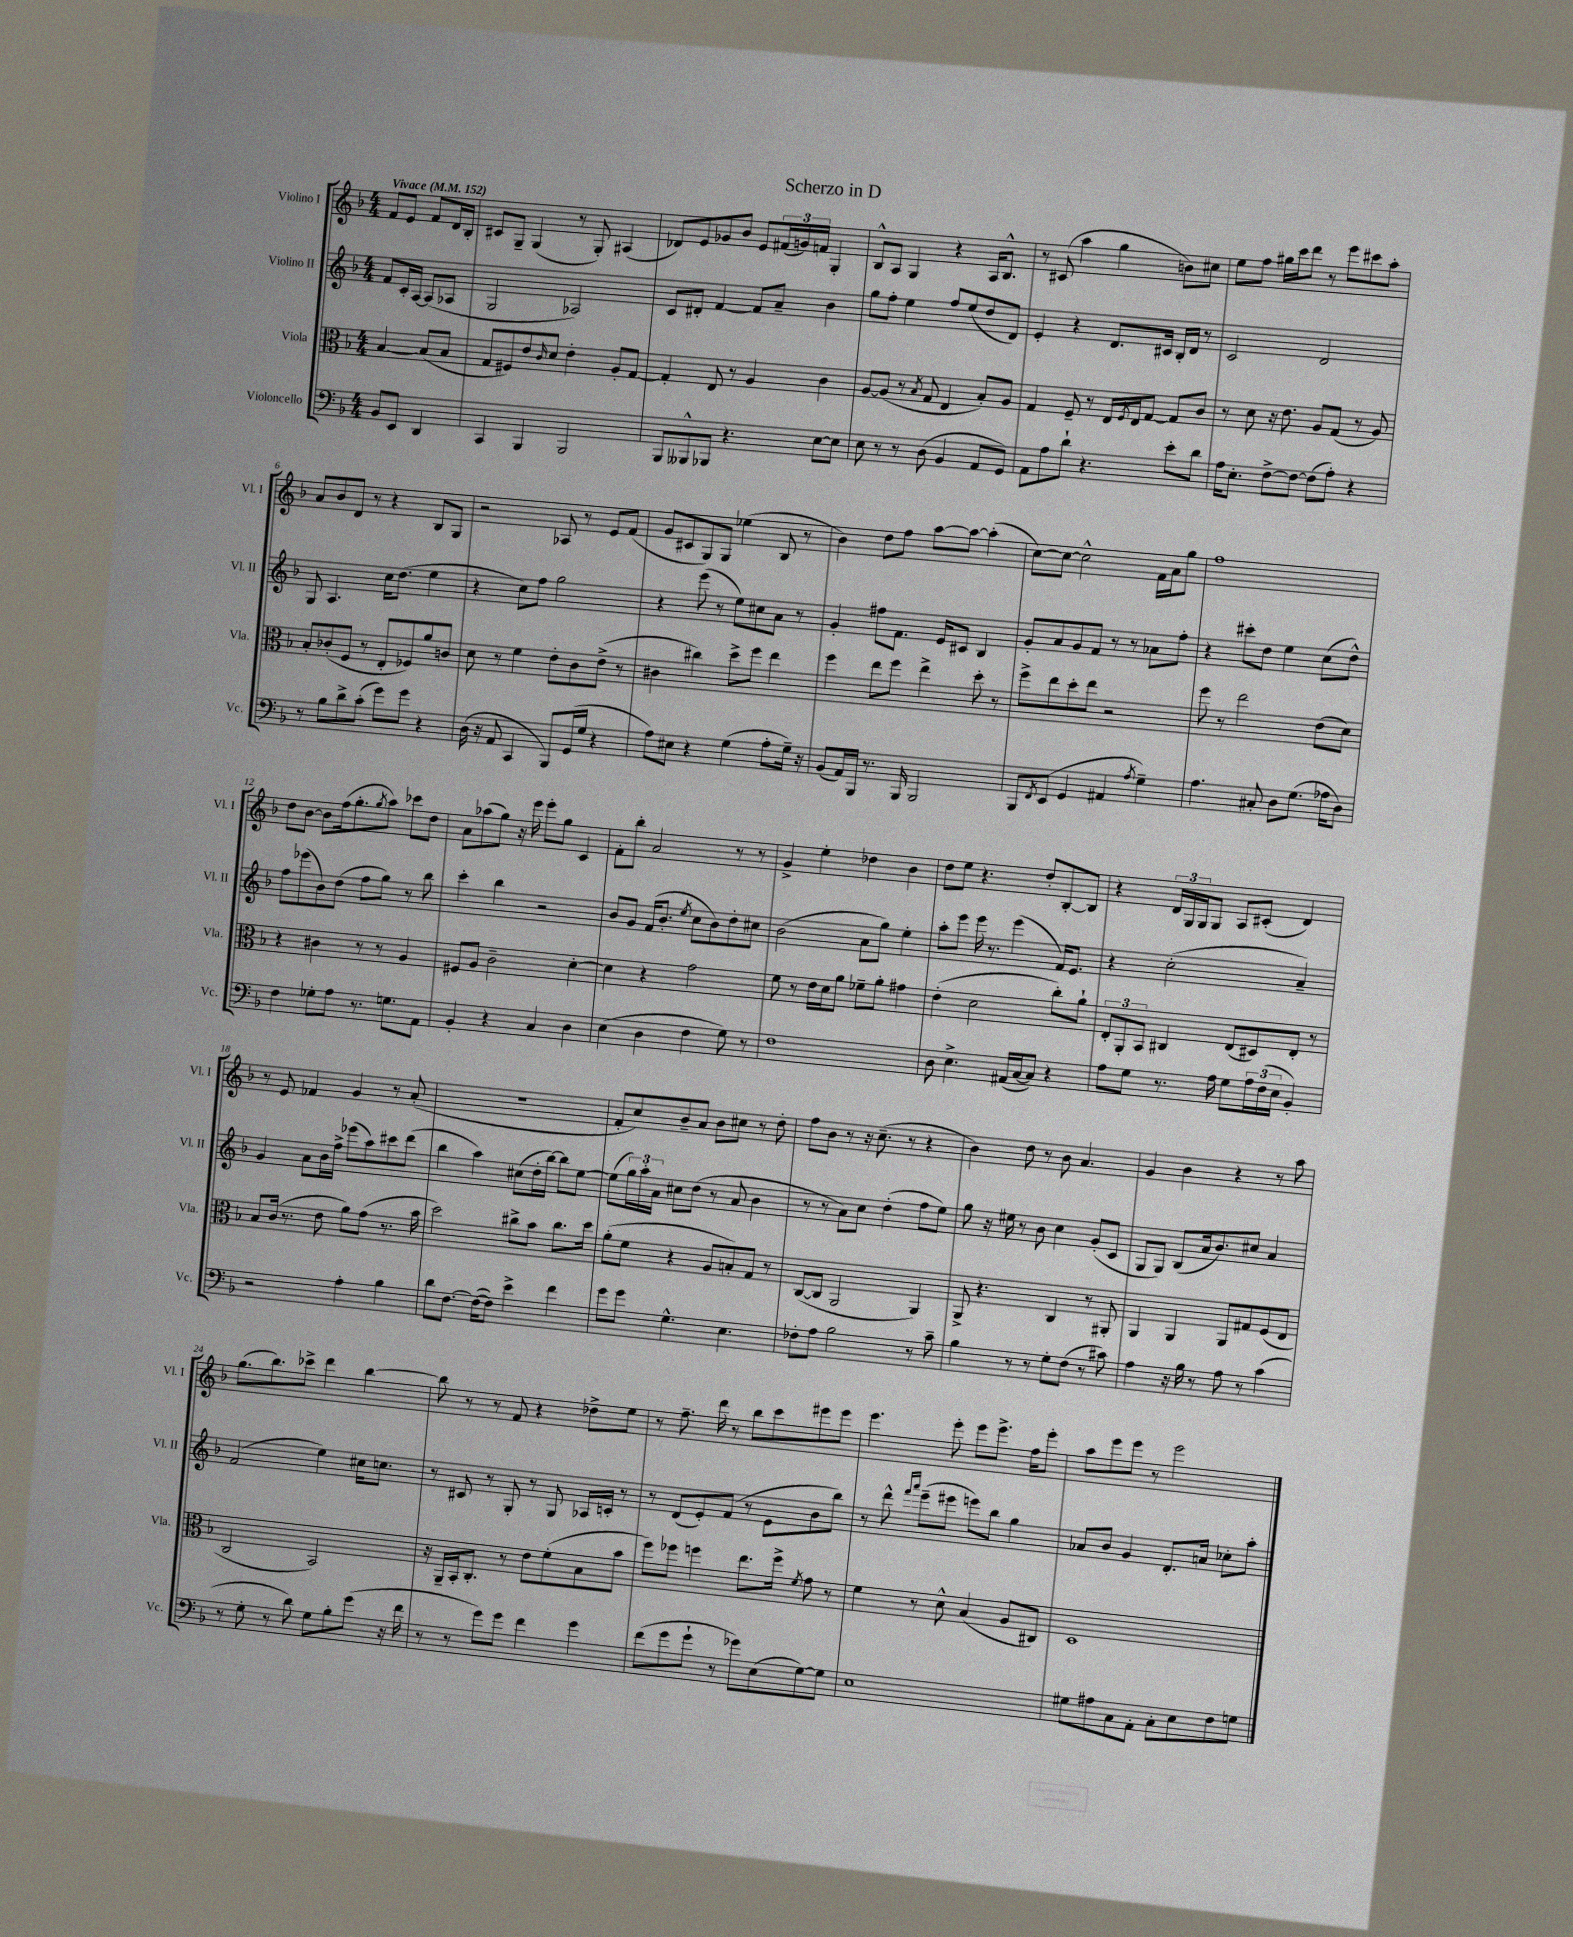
\header { title = "Scherzo in D" }
<<
\new StaffGroup <<
\new Staff = "s0" \with { instrumentName = "Violino I" shortInstrumentName = "Vl. I" } {
    \clef treble \key f \major \numericTimeSignature \time 4/4 \partial 2 \tempo "Vivace" 4 = 152
    f'8 e'8 f'8 d'16 bes16-. |
    cis'8 g8-- g4( r8 g8-.) ais4( |
    des'8) e'8 ges'8 bes'8 e'8 \tuplet 3/2 { fis'16( g'16) f'16 } g4-. |
    bes8-^ a8 g4 r4 a16 bes8.-^ |
    r8 cis'8( a''4 g''4 b'8) cis''8 |
    e''8 f''8 gis''16 c'''16 d'''8 r8 e'''8 cis'''8 a''8-. |
    a'8 bes'8 d'8 r8 r4 bes8 g8 |
    r2 aes8 r8 e'8 f'8( |
    g'8 cis'8 g8) g8 ees''4( bes8 r8 |
    bes'4) d''8 f''8 a''8~ a''8~ a''4-.( |
    c''8~) c''8~ c''2-^ f'16 a'16 g''8 |
    f''1 |
    d''8 bes'8~ bes'8 f''16( g''8.-. \acciaccatura { g''8 } a''8) ces'''8 d''8 |
    a'8 aes''8( g''8) r16 e'''16 e'''8-. g''8 c'4 |
    f'8-. bes''8-. a'2 r8 r8 |
    g'4-> e''4-. des''4 bes'4 |
    d''8 e''8 r4. d''8-. bes8~-. bes8 |
    r4 \tuplet 3/2 { d'16 g16 g16 } g8 a8 cis'8-.( d'4) |
    r8 e'8 fes'4 g'4 r8 a'8-.( |
    R1 |
    f'8-. c''8) bes'8-- a'8 bes'8 cis''8 r8 d''8-. |
    f''8 bes'8 r8 r16 c''8.--( r8 r4 |
    bes'4) d''8 r8 bes'8 a'4. |
    g'4 bes'4 r4 r8 a''8 |
    g''8.( bes''8.) ces'''8-> d'''4 bes''4~ |
    bes''8 r8 r8 f'8 r4 des''8-> e''8 |
    r8 f''8.-- d'''16 r8 bes''8 c'''8 eis'''8 eis'''8 |
    e'''4. e'''8-. e'''8 e'''8.-> f''16 e'''8-. |
    a''8 e'''8 e'''8 r8 e'''2 \bar "|." |
}
\new Staff = "s1" \with { instrumentName = "Violino II" shortInstrumentName = "Vl. II" } {
    \clef treble \key f \major \numericTimeSignature \time 4/4 \partial 2
    f'8 c'16-. a16~ a8( aes8 |
    g2 aes2) |
    c'8 dis'8-. f'4~ f'8 a'8-- bes'4 |
    g''8 f''8-. e''4 f''8 e''8( d''8 d'8) |
    e'4-. r4 d'8. cis'16 bes16-. d'16 r8 |
    c'2 d'2 |
    g8 a4. c''16 d''8.( e''4 |
    r4 c''8) f''8 g''2 |
    r4 e'''8( r8 e''8) cis''8 a'8 r8 |
    g'4-. fis''8 f'8. e'16 cis'8 bes4 |
    g'8-. a'8 g'8 f'8 r8 r8 aes'8 f''8-. |
    r4 cis'''8-. d''8 e''4 c''8( d''8-^) |
    f''8 ees'''8( bes'8) d''8( f''8 g''8) r8 bes''8 |
    c'''4-. bes''4 r2 |
    bes'8 g'8 f'16( bes'8.-. \acciaccatura { e''8 } c''8 bes'8) d''8-. cis''8 |
    bes'2( a'8 g''8) e''4-. |
    a''8-. e'''8 e'''16 r8. e'''4( f'16) e'8. |
    r4 c''2-.( a'4--) |
    g'4 a'8 bes'16 f''16-> ees'''8( a''8) cis'''8 d'''8( |
    bes''4 a''4) cis''8( d''16-. bes''16~) bes''8 e''8~ |
    e''8( \tuplet 3/2 { g''16) a''16-. a'16 } cis''8 d''8( r8 a'8 bes'4 |
    r8 r8 a'8) c''8 d''4-.( f''8 e''8) |
    g''8 r16 eis''16 r8 bes'8 c''4 g'8-.( c'8 |
    g8 g8) bes8( a'16 bes'8.) cis''8 a'4 |
    f'2( e''4) cis''16 c''8. |
    r8 cis'8 r8 g8-. r8 g8 aes16 c'16-. r8 |
    r8 d'8( e'8-.) f'8( r8 e'8 bes'8 bes''8) |
    r8 d'''8-^ \grace { f'''16 a'''16 } e'''8--( eis'''8 e'''8) bes''8 g''4 |
    aes'8 bes'8 g'4 d'8.-. a'16 ces''8-. a''8-. \bar "|." |
}
\new Staff = "s2" \with { instrumentName = "Viola" shortInstrumentName = "Vla." } {
    \clef alto \key f \major \numericTimeSignature \time 4/4 \partial 2
    bes4~ bes8( bes8 |
    g8 fis8) e'8 \grace { c'16 } d'8 e'4-. a8-. g8~ |
    g4-. e8 r8 a4 c'4 |
    a8~ a8( r8 \acciaccatura { bes8 } g8 e4 bes8-.) a8 |
    g4 f8-- r8 e16 \acciaccatura { f8 } e16 g8~ g8 c'8 |
    r8 d'8 r16 e'8. a8 g8( r8 a8) |
    bes8-. ces'8-.( f8 r8 e8-. fes8) a'8 c'8 |
    d'8 r8 f'4 e'8-. c'8 e'8->( r8 |
    cis'4 cis''4) d''8-> f''8 e''4 |
    f''4 e''8 f''8 e''4-> d''8-. r8 |
    f''8-> e''8 d''8-. e''8 r2 |
    f''8 r8 e''2 e'8( d'8) |
    r4 cis'4 r8 r8 a4 |
    fis8 a8 c'2-- d'4~-. |
    d'4 r4 g'2 |
    f'8 r8 e'16 d'16 a'8 fes'8-- a'8-. gis'4 |
    e'4-.( d'2 c''8-.) a'8-! |
    \tuplet 3/2 { e8-. a,8-. bes,8 } cis4 e8( dis8) e8-. r8 |
    bes8 c'16( r8. e'8 a'8) g'8( r8. bes'16 |
    d''2) cis''8-> bes'8 cis''8. d''16 |
    a'8-.( f'8 r4 a8 b8-.) g8 r8 |
    c8~( c8 a,2 a,4) |
    a,8-> r4. c4 r8 ais,8-. |
    a,4 a,4 a,8 gis8 f8( e8 |
    c2 bes,2) |
    r16 a,16-- bes,16-. c8.-. r8 e'8 f'8-.( bes8 bes'8 |
    f''8) fes''8 f''4 e''8. f''16-> \acciaccatura { f'8 } g'8 r8 |
    f'4 r8 d'8-^ bes4( a8 cis8) |
    d1 \bar "|." |
}
\new Staff = "s3" \with { instrumentName = "Violoncello" shortInstrumentName = "Vc." } {
    \clef bass \key f \major \numericTimeSignature \time 4/4 \partial 2
    bes,8 e,8 d,4 |
    c,4 bes,,4 bes,,2 |
    bes,,8 beses,,8-^ bes,,8 r4. e8~ e8 |
    e8 r8 r8 d8( bes,4 a,8 g,8) |
    a,8 a8 d'8-! r4. e'8-. d'8 |
    a16 e8.-. f8~-> f8~ f8( a8-.) r4 |
    r8 bes8 d'8-> c'8-.( g'8) g'8 r4 |
    d16( r16 a,8 c,4 bes,,8) g,16( g16 r4 |
    a8) eis8 r4 g4( a8-. g16--) r16 |
    bes,8( a,16) bes,,16 r8. bes,,16 bes,,2 |
    bes,,8 \acciaccatura { f,8 } e,8( g,4 ais,4 \acciaccatura { a8 } g4--) |
    a4. cis8-. d8 g8.( aes16 d8) |
    f4 ges8-. a8 r8. g8. a,8 |
    bes,4-. r4 c4 d4 |
    e4( d4 f4 g8) r8 |
    f1 |
    d8 e4.-> ais,16( c16~ c8) r4 |
    a8 g8 r8. a16 g8 \tuplet 3/2 { a16 f16( e16 } bes,4-.) |
    r2 a4-. bes4 |
    d'8 f8.~ f16~( f8) e'4-> f'4 |
    g'8 g'8 g4.-^ e4. |
    fes8-. a8 bes2 r8 c'8-- |
    bes4 r8 r8 g8-. f8( r8 cis'8) |
    a4 r16 bes16 r8 a8 r8 c'4( |
    r8 g8-. r8 d'8) g8 bes8-. g'8( r16 f'16 |
    r8 r8 g'8) g'8 f'4 g'4 |
    f'8( g'8 g'8-! r8 ges'8) e8( g8~) g8 |
    e1 |
    gis8 ais8 c8 a,8-. c8-. e8 f8 g8 \bar "|." |
}
>>
>>
